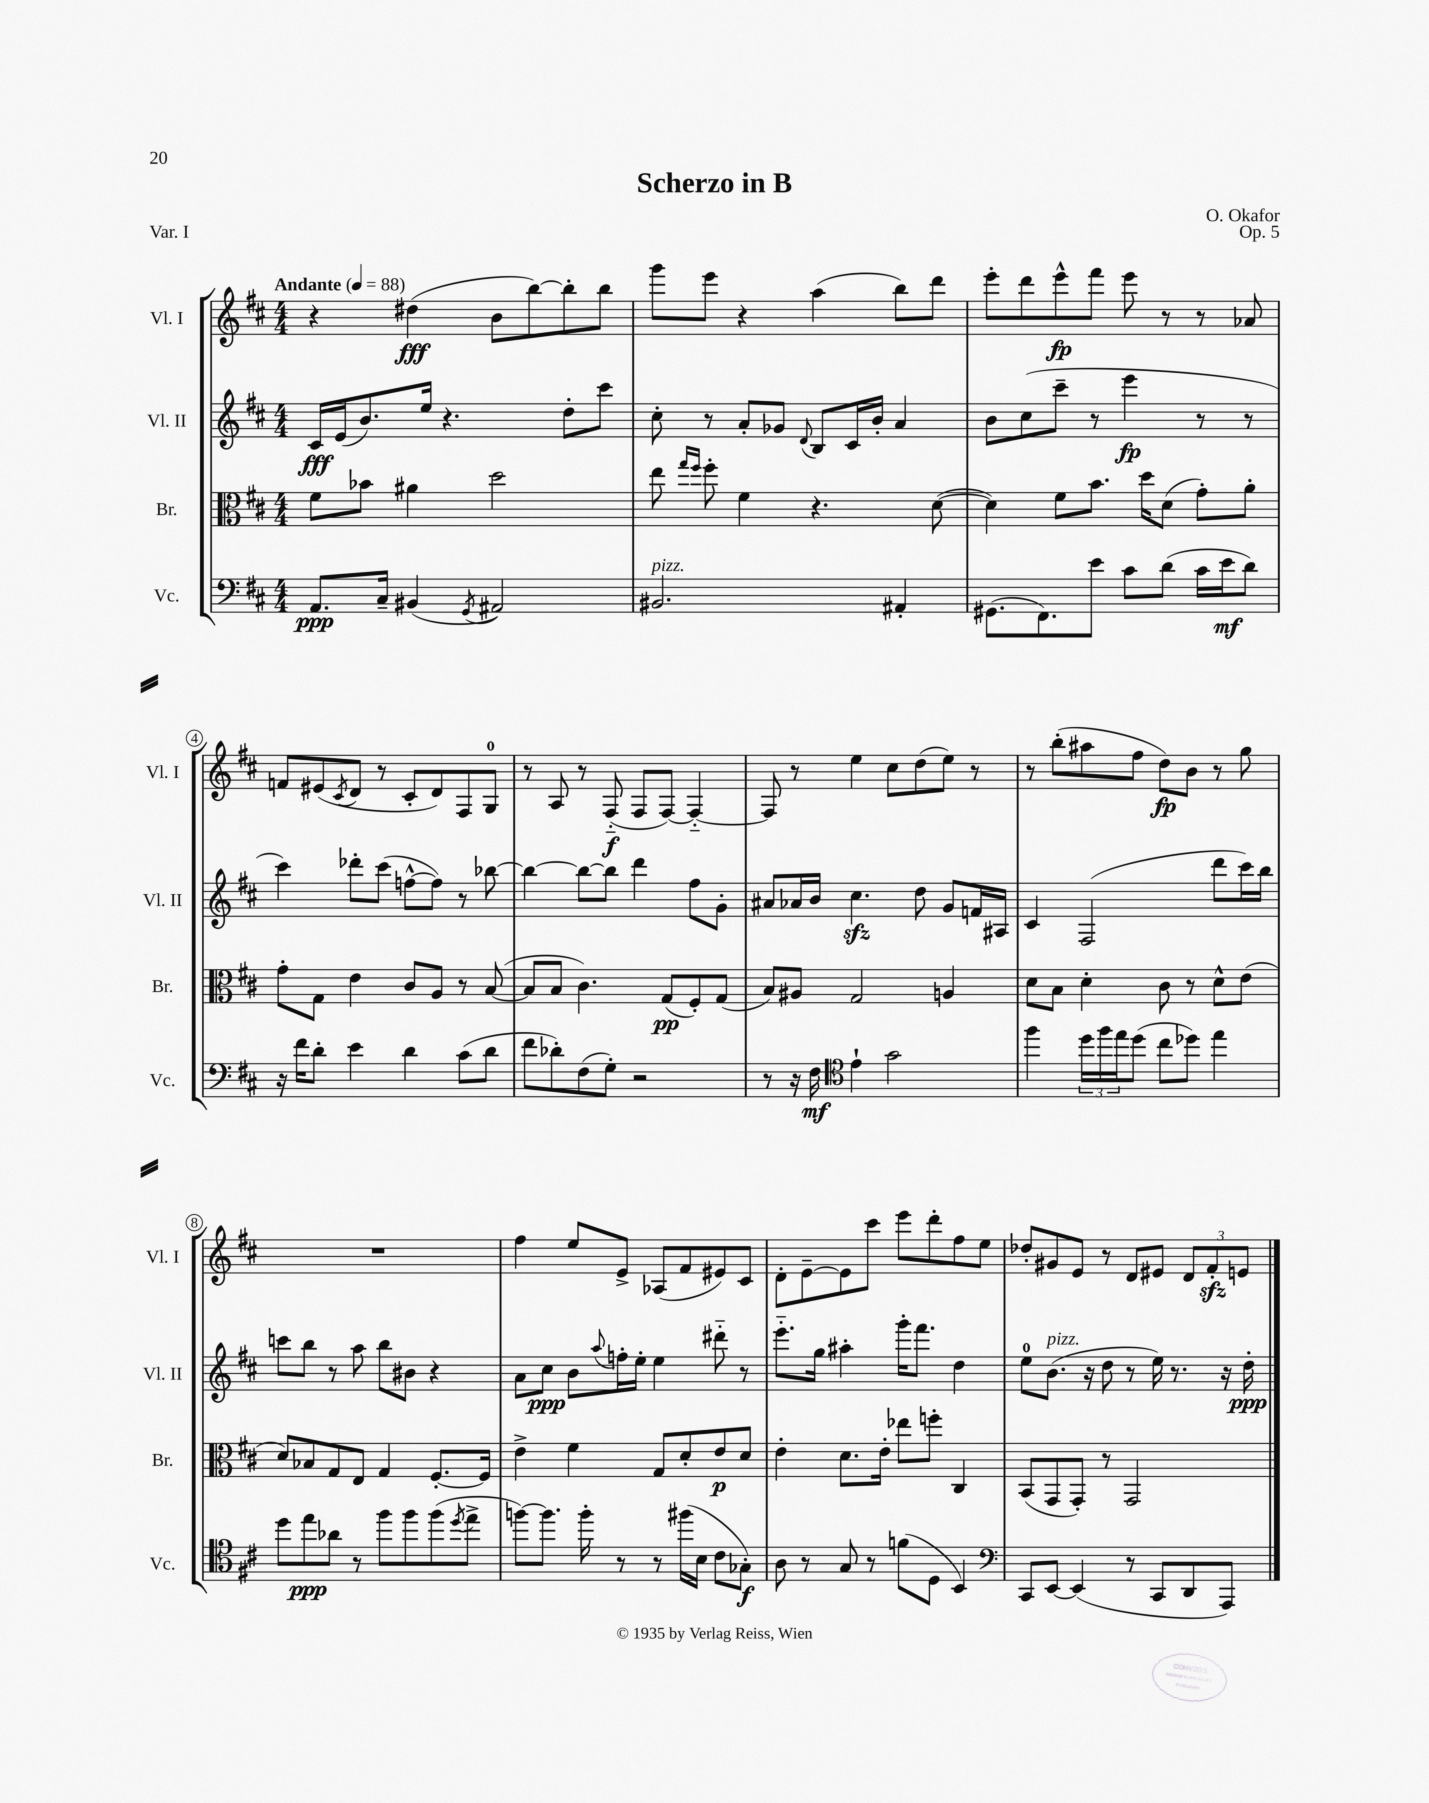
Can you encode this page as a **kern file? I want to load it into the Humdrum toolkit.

**kern	**kern	**kern	**kern
*staff4	*staff3	*staff2	*staff1
*clefF4	*clefC3	*clefG2	*clefG2
*k[f#c#]	*k[f#c#]	*k[f#c#]	*k[f#c#]
*M4/4	*M4/4	*M4/4	*M4/4
*MM88	*MM88	*MM88	*MM88
8.AA/L	8f#\L	16c#/LL	4r
.	.	(16e/J	.
.	8b-\J	8.b/)	.
16C#~/Jk	.	.	.
(4BB#/	4a#\	.	(4dd#\
.	.	16ee/Jk	.
.	.	4.r	.
8qGG/	.	.	.
2AA#/)	2dd\	.	8b\L
.	.	.	[8bb\)
.	.	8dd'\L	8bb'\]
.	.	8ccc#\J	8bb\J
=	=	=	=
2.BB#/	8ee\	8cc#'\	8ggg\L
.	16qqgg/LL	.	.
.	16qqff#/JJ	.	.
.	8ff#'\	8r	8eee\J
.	4f#\	8a'/L	4r
.	.	8g-/J	.
.	.	8qqd/	.
.	4.r	8B/L	(4aa\
.	.	16c#/L	.
.	.	16b'/JJ	.
4AA#'/	.	4a/	8bb\L)
.	([8d\	.	8ddd\J
=	=	=	=
(8.GG#\L	4d\])	8b\L	8eee'\L
.	.	(8cc#\	8ddd\
8.FF#\)	.	.	.
.	8f#\L	8ccc#~\J	8eee^^\
8e\J	8.b\J	8r	8fff#\J
8c#\L	.	4eee\	8eee\
.	16dd\LK	.	.
(8d\J	(8d\J	.	8r
16c#\LL	8g'\L)	8r	8r
16e\J	.	.	.
8d\J)	8a'\J	8r	8a-/
=	=	=	=
16r	8g'\L	4ccc#\)	8f/L
16f#\LK	.	.	.
8d'\J	8G\J	.	(8e#/
.	.	.	8qc#/
4e\	4e\	8ddd-'\L	8d/J
.	.	(8ccc#\J	8r
4d\	8c#/L	[8ff^^\L	8c#'/L
.	8A/J	8ff\]J)	8d/)
(8c#\L	8r	8r	8F#/
8d\J	([8B/	[8bb-\	8G/J
=	=	=	=
8f#\L	8B/]L	4bb-\_	8r
8d-'\)	8B/J	.	8A/
(8F#\	4.c#\)	8bb-\_L	8r
8G'\J)	.	8bb-\]J	(8F#'~/
2r	.	4ddd\	8F#/L
.	(8G/L	.	[8F#/J)
.	8F#'/)	8ff#\L	4F#'~/_
.	(8G/J	8g'\J	.
=	=	=	=
8r	8B/L)	8a#/L	8F#/]
16r	8A#/J	16a-/L	8r
16F#\	.	16b/JJ	.
*clefC4	*	*	*
4e`\	2G/	4.cc#\	4ee\
2g\	.	.	8cc#\L
.	.	8dd\	(8dd\
.	4A/	8g/L	8ee\J)
.	.	16f/L	8r
.	.	16A#/JJ	.
=	=	=	=
4ff#\	8d\L	4c#/	8r
.	8B\J	.	(8bb'\L
24dd\LL	4d'\	(2F#/	8aa#\
24ff#\	.	.	.
24ee\J	.	.	.
(8dd\J	.	.	8ff#\J
8cc#\L	8c#\	.	8dd\L)
8dd-\J)	8r	.	8b\J
4ee\	8d^^\L	8ddd\L	8r
.	(8e\J	16ccc#\L)	8gg\
.	.	16bb\JJ	.
=	=	=	=
8dd\L	8d/L)	8ccc\L	1r
8ee\	8B-/	8bb\J	.
8a-\J	8G/	8r	.
8r	8E/J	8aa\	.
8ff#\L	4G/	8bb\L	.
8ff#\	.	8b#\J	.
(8ff#\	[8.F#'/L	4r	.
8qdd/	.	.	.
8ee^\J	.	.	.
.	16F#/]Jk	.	.
=	=	=	=
[8ff\L)	4e^\	8a\L	4ff#\
8.ff\]J	.	8cc#\J	.
.	4f#\	8b\L	8ee/L
16ff'\	.	.	.
.	.	8qqaa/	.
8r	.	16ff'\L	8e^/J
.	.	16ee'\JJ	.
8r	8G/L	4ee\	(8A-/L
(16ff#\LL	8d'/	.	8f#/
16B\JJ	.	.	.
8c#\L	8e/	8ddd#'~\	8e#/)
8G-'\J)	8d/J	8r	8c#/J
=	=	=	=
8A\	4e'\	8.eee'~\L	8d'\L
8r	.	.	[8e~\
.	.	16gg\Jk	.
8G/	8.d\L	4aa#'\	8e\]
8r	.	.	8ccc#\J
.	16e'\Jk	.	.
(8f\L	8ee-\L	16ggg'\LK	8eee\L
.	.	8.fff#\J	.
8D\J	8ff'\J	.	8ddd'\
4BB/)	4C#/	4dd\	8ff#\
.	.	.	8ee\J
=	=	=	=
*clefF4	*	*	*
8CC#/L	(8BB/L	8ee\L	8dd-'/L
[8EE/J	8GG/	(8.b\J	8g#/
(4EE/]	8GG'/J)	.	8e/J
.	.	16r	.
.	8r	8dd\	8r
8r	2GG/	8r	8d/L
8CC#/L	.	16ee\)	8e#/J
.	.	8.r	.
8DD/	.	.	12d/L
.	.	.	12f#'/
8AAA/J)	.	16r	.
.	.	.	12e/J
.	.	16dd'\	.
==	==	==	==
*-	*-	*-	*-
